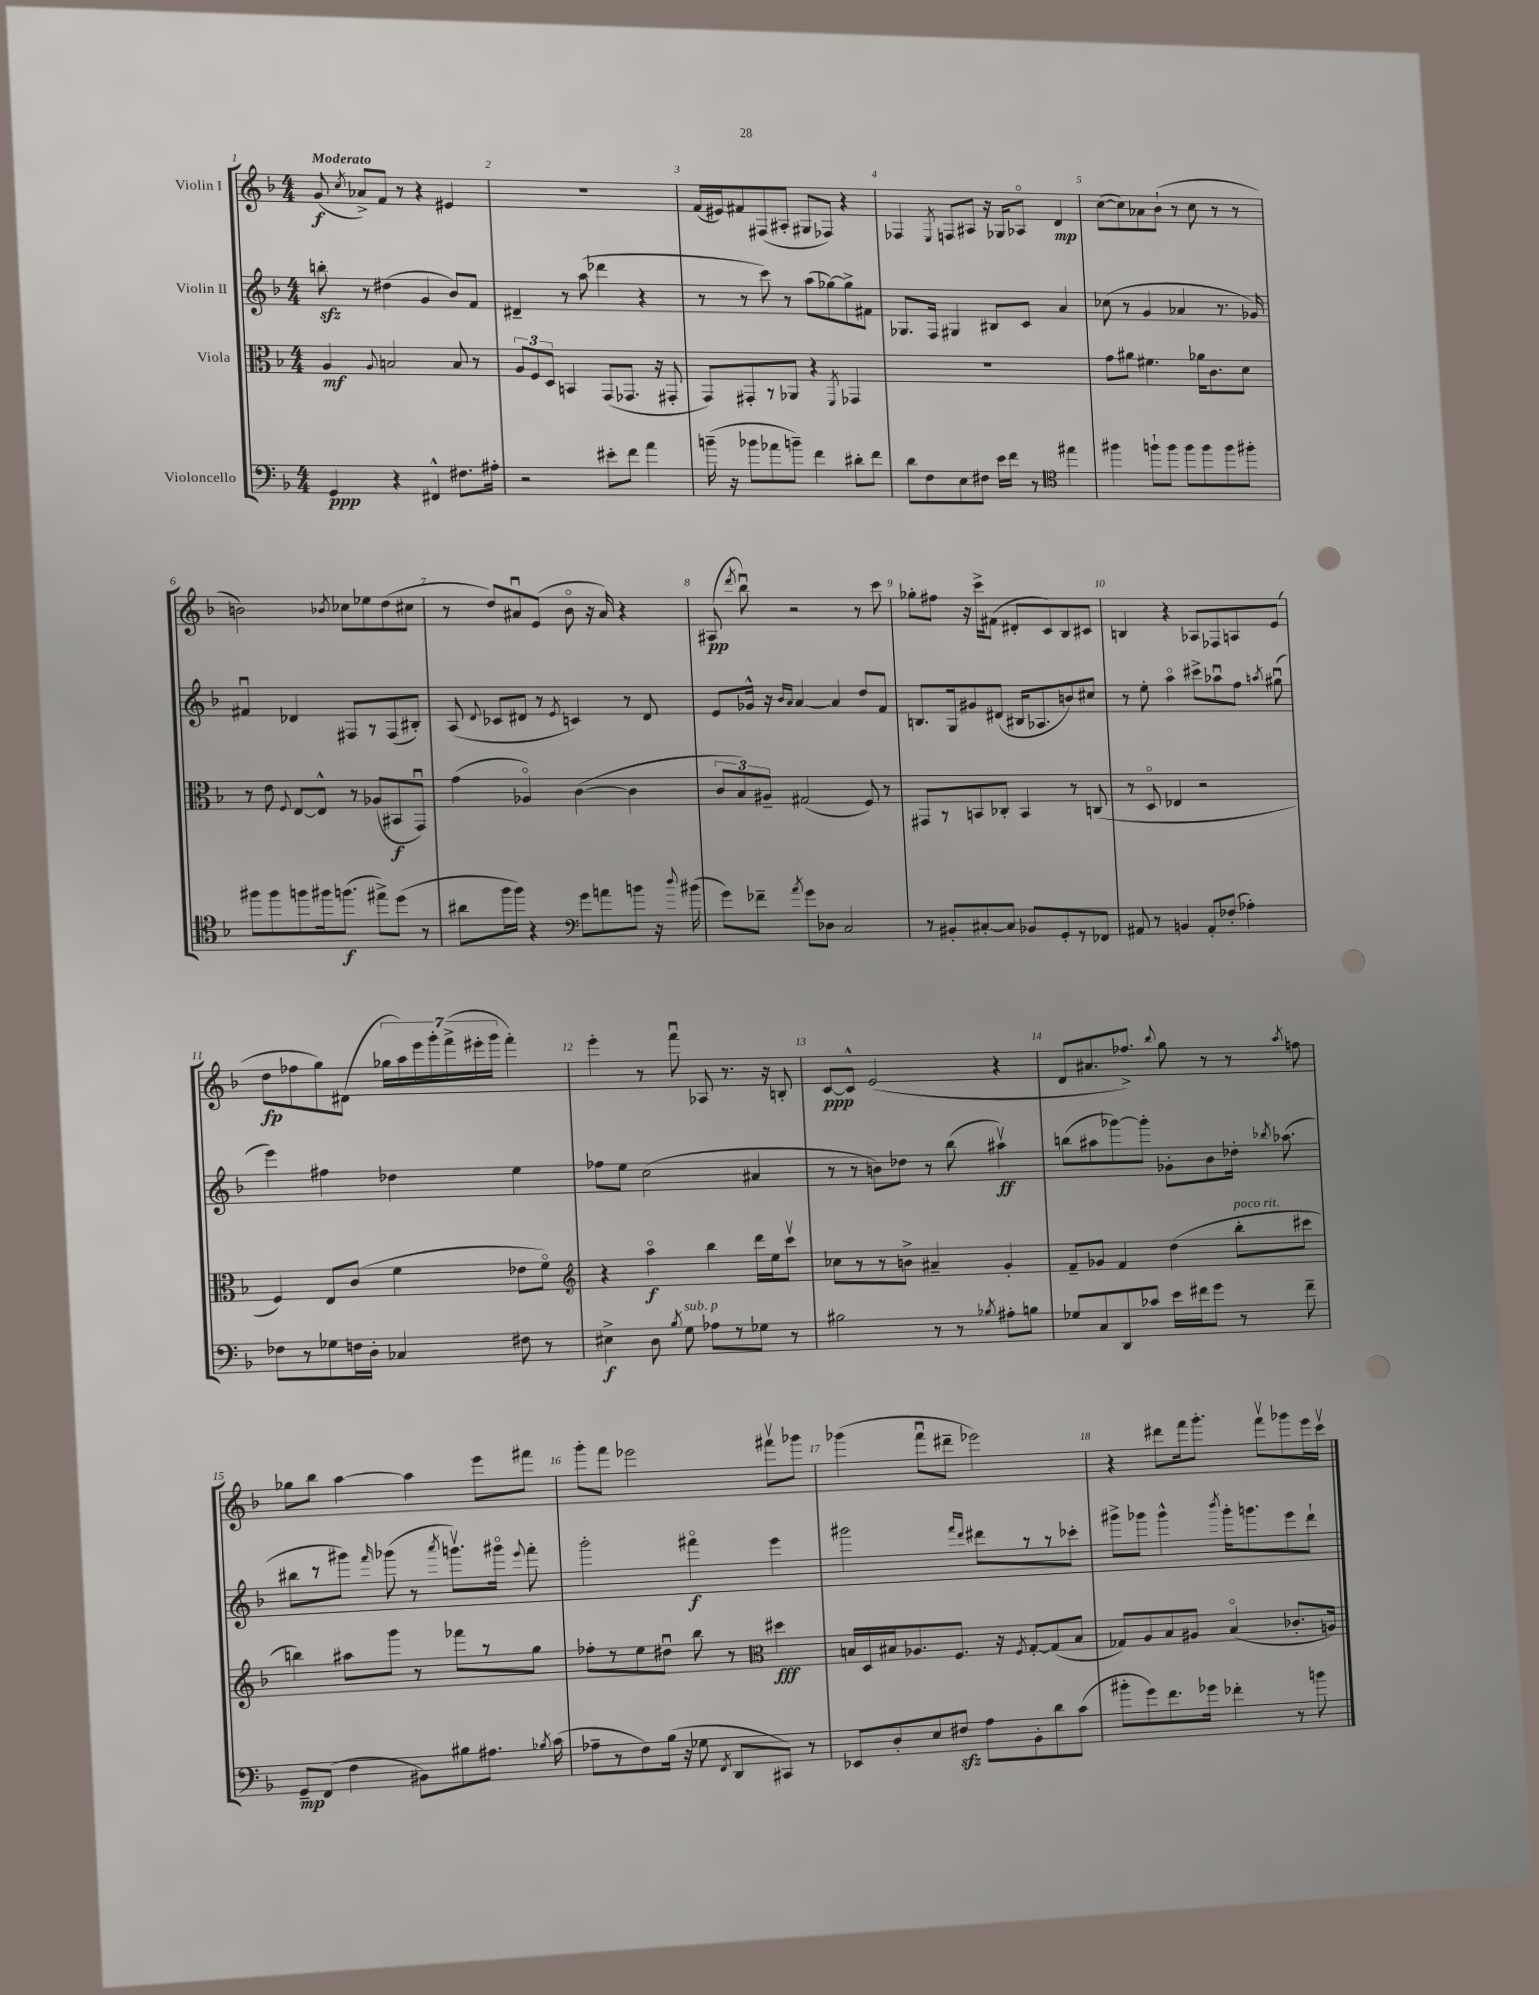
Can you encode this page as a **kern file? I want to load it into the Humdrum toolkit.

**kern	**kern	**kern	**kern
*staff4	*staff3	*staff2	*staff1
*clefF4	*clefC3	*clefG2	*clefG2
*k[b-]	*k[b-]	*k[b-]	*k[b-]
*M4/4	*M4/4	*M4/4	*M4/4
4GG	4A	8bb'	(8g
.	.	.	8qcc
.	.	8r	8a-^)
.	8qqA	.	.
4r	2B	(4dd#	8f
.	.	.	8r
4FF#^^	.	4g	4r
8.F#	8B	8b-)	4e#
.	8r	8f	.
16A#'	.	.	.
=	=	=	=
2r	12A	4d#~	1r
.	12F	.	.
.	12D	.	.
.	4BB	8r	.
.	.	(8aa	.
8e#'	(8GG	4ddd-	.
8f	8.GG-	.	.
4a	.	4r	.
.	16r	.	.
.	8GG#'	.	.
=	=	=	=
(16b~	8GG)	8r	(16f
16r	.	.	16e#)
8b-	8GG#'	8r	8f#
8a-	8r	8ccc)	(8F#
8b~)	8AA-	8r	8A#'
4f	4r	(8aa	8G#
.	.	[8gg-)	8F-)
.	8qFF	.	.
8d#'	4GG-	8gg-^]	4r
8f	.	8f#	.
=	=	=	=
8d	1r	8.G-	4F-
8F	.	.	.
.	.	16F	.
.	.	.	8qE
8E	.	4G#	8F
8F#	.	.	8A#
16e	.	8B#	16r
16f	.	.	16G-
8r	.	8c	8A-o
*clefC4	*	*	*
4ee#	.	4a	4d
=	=	=	=
4ff#	8g	(8cc-	([8cc
.	8a#	8r	8cc])
8ff`	4.f#	4g	8a-
8ff	.	.	(8b-`
8ff	.	4a-	8r
8ff	16a-	.	8cc
.	8.c	.	.
8ff	.	8.r	8r
8ff#'	8d	.	8r
.	.	16g-)	.
=	=	=	=
8ff#	8r	4f#u	2b)
8ff#	8e	.	.
.	8qqF	.	.
8ff	[8E	4d-	.
16ff#	8E^^]	.	.
(8.ff	.	.	.
.	.	.	8qb-
.	8r	8F#	8cc-
8ee#^)	(8A-	8r	8ee-
(8dd	8BB#	(8F#	(8dd
8r	8GGu)	8B#')	8cc#
=	=	=	=
8a#	(4g	(8A	8r
.	.	8qqd	.
16ff	.	8c-	8dd)
16ff)	.	.	.
4r	4A-o)	8d#	8a#u
.	.	8r	(8e
*clefF4	*	*	*
.	.	8qe	.
8g	([4c	4c)	8b-o
8a	.	.	16r
.	.	.	16a#)
8b	4c]	8r	4r
16r	.	8d#	.
8qqdd	.	.	.
(16b#	.	.	.
=	=	=	=
8g)	12c	8e	(8A#
.	12B-)	.	.
.	.	.	8qddd
8f-~	.	16g-^^	8bb-u)
.	12A#~	.	.
.	.	16r	.
.	.	16qqb-	.
8qa	.	16qqa	.
8g	(2G#	[4a	2r
8D-	.	.	.
2C	.	4a]	.
.	8F)	8dd	8r
.	8r	8f	8ccc
=	=	=	=
8r	8GG#	8.B	8gg-'
8BB#'	8r	.	8ff#
.	.	16G	.
[8C#'	8BB	8g#	16r
.	.	.	16ccc^
8C#]	8C-'	(8d#	(8f#
8BB-	4BB	16B#	8d#'
.	.	8.A-	.
8GG'	.	.	8c)
8r	8r	8b)	8B-
8FF-	(8C	8cc#	8c#
=	=	=	=
8AA#	8r	8r	4B
8r	8Do	8ee'	.
4BB	4E-	4aao	4r
8AA#'	2r	8ccc#^	8A-
(8F-'	.	8aa-u	8F-
4A-')	.	8ff	8A
.	.	8qaa	.
.	.	(8gg#u	(8e
=	=	=	=
8F-	4F)	4eee)	8dd
8r	.	.	8ff-
8G-	8E	4ff#	8gg)
16F	(8c	.	(8d#
16D'	.	.	.
4C-	4f	4dd-	28gg-
.	.	.	28aa)
.	.	.	28eee
.	.	.	28ggg'
.	.	.	(28fff^
.	.	.	28eee#'
.	.	.	28ggg
8F#	8e-	4ee	4fff')
8r	8fo)	.	.
=	=	=	=
*	*clefG2	*	*
4E#^	4r	8ff-	4eee'
.	.	8ee	.
8D	4aao	(2cc	8r
8qB-	.	.	.
8G	.	.	8fffu
8A-	4bb-	.	8A-
8r	.	.	8.r
8G-	16ddd	4a#	.
.	16ee	.	16r
8r	8cccv	.	8B'
=	=	=	=
2B#	8cc-	8r	[8c
.	8r	8r	8c^^]
.	8r	8b)	(2e
.	8b^	8dd-	.
8r	4a#~	8r	.
8r	.	(8bb-	.
8qB-	.	.	.
8A#'	4g'	4aa#v)	4r
8B	.	.	.
=	=	=	=
8G-	8f~	(8bb	8d
8C	8g-	8aa#	8.a#
8DD	4f	[8ggg-)	.
.	.	.	8.ff-^)
8c-	.	8ggg-']	.
.	.	.	8qqbb-
16e	(4dd	8g-'	8gg
16f#	.	.	.
8g	.	8b-	8r
8r	8bb-'	16dd-'	8r
.	.	8qbb-	.
.	.	(8.aa-	.
.	.	.	8qaa
8f#~	8ccc#	.	8ff
=	=	=	=
8GG~	4bb)	8bb#	8gg-
(8FF	.	8r	8bb-
4F	8aa#	8ggg#)	[4aa
.	.	16qqfff	.
.	8ggg	(8ggg-	.
8BB#)	8r	8r	4aa]
.	.	8qaaa	.
8B#	8fff-	8.gggv)	.
8.A#	8r	.	8eee
.	.	16ggg#o	.
.	.	8qqeee	.
.	8gg	8fff'	8fff#
8qB-	.	.	.
(16c	.	.	.
=	=	=	=
8A-~	8ff-'	2ggg'	8ggg'
8r	8r	.	8fff
8F)	8ee	.	2eee-
(16B-	8dd#u	.	.
16r	.	.	.
8G-	8bb-	4fff#o	.
8qFF	.	.	.
8DD	8r	.	.
*	*clefC3	*	*
8CC#)	4dd#	4eee	8fff#v
8r	.	.	8ggg-
=	=	=	=
8EE-	16B	2ggg#	(4ggg-
.	16D	.	.
8D'	16B#	.	.
.	8.A-	.	.
8E	.	.	8fffu
8F#	8.F	.	8ddd#~
.	.	16qqfff	.
.	.	16qqddd	.
8A	.	8ddd#	2eee-)
.	16r	.	.
.	8qF	.	.
8BB-'	[8G'	8r	.
8d	(8G]	8r	.
(8c	8B#	8ccc-'	.
=	=	=	=
8b#'	8G-)	8ggg#^	4r
8g)	8A	8ggg-	.
8.f	8B-	4ggg-^^	8ddd#
.	8A#	.	16fff
16g-	.	.	8.ggg'
.	.	8qbbb-	.
4f-'	(4B-o	16ggg-'	.
.	.	8.ggg	.
.	.	.	8fffv
8r	8.c-'	8eee	8ggg-
8b	.	8ddd`	16eee
.	16A)	.	16cccv
==	==	==	==
*-	*-	*-	*-
